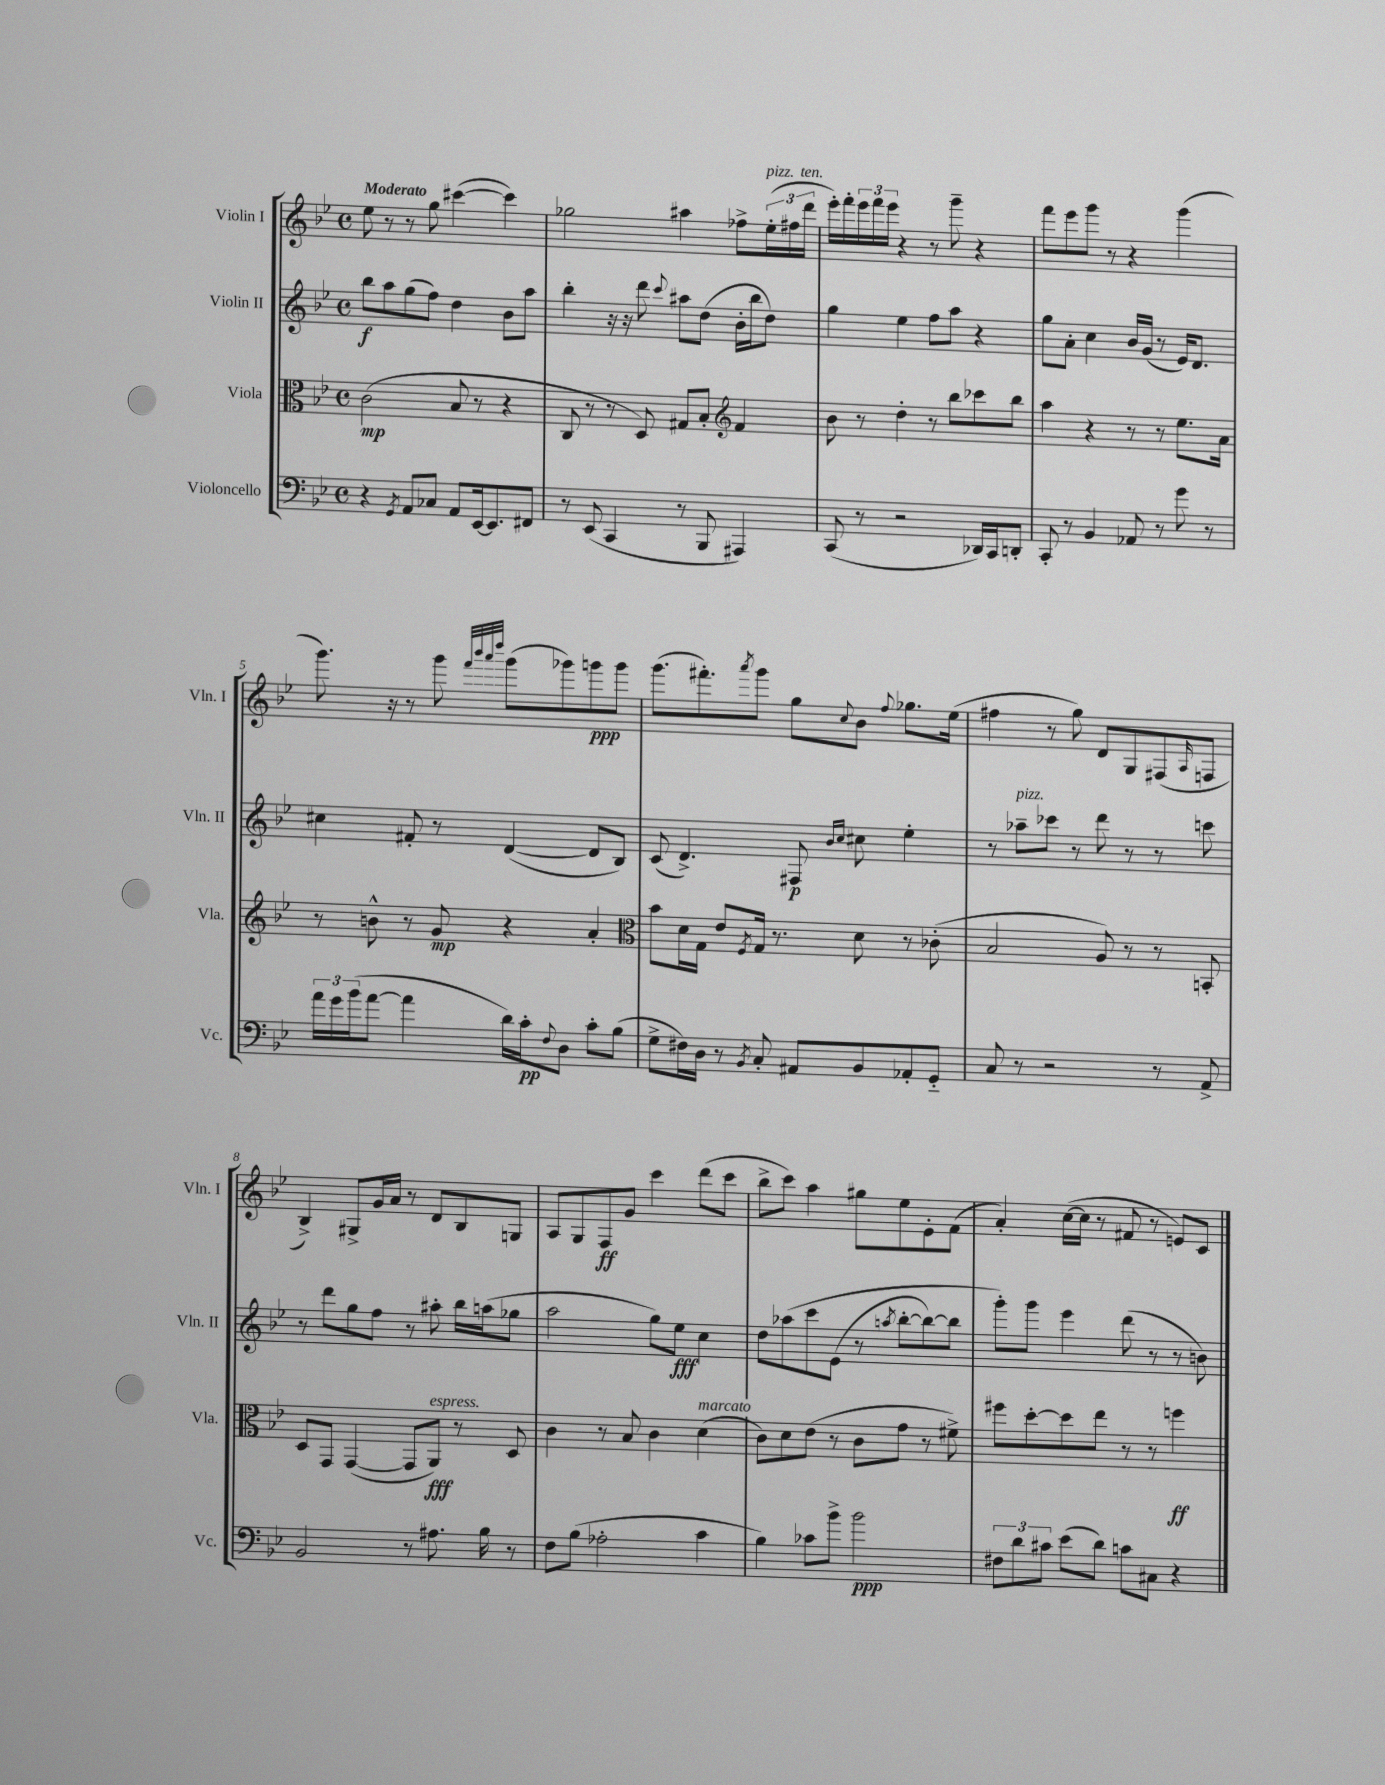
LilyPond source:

<<
\new StaffGroup <<
\new Staff = "s0" \with { instrumentName = "Violin I" shortInstrumentName = "Vln. I" } {
    \clef treble \key bes \major \defaultTimeSignature \time 4/4 \tempo "Moderato"
    ees''8 r8 r8 g''8 cis'''4~( cis'''4) |
    ges''2 ais''4 fes''8-> \tuplet 3/2 { ees''16-.^\markup { \italic "pizz." }( fis''16 d'''16^\markup { \italic "ten." } } |
    ees'''16-.) f'''16-. \tuplet 3/2 { ees'''16 f'''16 ees'''16 } r4 r8 g'''8-- r4 |
    f'''8 ees'''8 g'''8 r8 r4 g'''4( |
    g'''8.) r16 r8 g'''8 \grace { f'''32 bes'''32 a'''32 d''''32 } g'''8( ges'''8) g'''8\ppp g'''8 |
    g'''8.( fis'''8.-.) \acciaccatura { a'''8 } g'''8 g''8 \appoggiatura { c''8 } bes'8 \appoggiatura { f''8 } ges''8. ees''16( |
    fis''4 r8 g''8) d'8 g8 fis8( \grace { a16 } f8 |
    bes4->) gis8-> g'16 a'16 r8 d'8 bes8 g8 |
    a8 g8 f8\ff g'8 c'''4 d'''8( c'''8 |
    bes''8-> c'''8) a''4 gis''8 ees''8 ees'8-. f'8( |
    a'4-.) c''16~( c''16 r8 fis'8 r8 e'8) c'8 \bar "|." |
}
\new Staff = "s1" \with { instrumentName = "Violin II" shortInstrumentName = "Vln. II" } {
    \clef treble \key bes \major \defaultTimeSignature \time 4/4
    bes''8\f a''8 g''8( f''8) d''4 bes'8 a''8 |
    bes''4-. r16 r16 d'''8 \appoggiatura { c'''8 } ais''8 d''8( bes'16-. bes''16 d''8) |
    g''4 ees''4 f''8 a''8 r4 |
    g''8 a'8-. c''4 bes'16 g'16( r8 ees'16) d'8. |
    cis''4 fis'8-. r8 d'4~( d'8 bes8) |
    c'8( d'4.->) fis8\p \grace { bes'16 c''16 } cis''8 ees''4-. |
    r8 aes''8--^\markup { \italic "pizz." } ces'''8 r8 d'''8 r8 r8 c'''8 |
    r8 d'''8 g''8 f''8 r8 ais''8-. bes''16 a''16( ges''8 |
    a''2 g''8) ees''8\fff c''4 |
    d''8 aes''8\( c'''8 ees'8( r8 \acciaccatura { a''8 } bes''8~-. bes''8~) bes''8 |
    g'''8-.\) g'''8 ees'''4 d'''8( r8 r8 b'8) \bar "|." |
}
\new Staff = "s2" \with { instrumentName = "Viola" shortInstrumentName = "Vla." } {
    \clef alto \key bes \major \defaultTimeSignature \time 4/4
    c'2\mp( bes8 r8 r4 |
    c8 r8 r8 d8) gis8 bes8-. \clef treble f'4 |
    bes'8 r8 d''4-. r8 bes''8 ces'''8 bes''8 |
    a''4 r4 r8 r8 ees''8. a'16 |
    r8 b'8-^ r8 g'8\mp r4 a'4-. |
    \clef alto bes'8 d'16 g16 ees'8 \acciaccatura { f8 } g16 r8. d'8 r8 ces'8-.( |
    bes2 a8) r8 r8 b,8-. |
    d8 g,8 g,4~( g,8 a,8\fff^\markup { \italic "espress." }) r8 d8 |
    c'4 r8 bes8 c'4 d'4^\markup { \italic "marcato" }( |
    c'8) d'8 ees'8( r8 c'8 g'8 r8 fis'8->) |
    fis''8 d''8~-. d''8 ees''8 r8 r8 f''4\ff \bar "|." |
}
\new Staff = "s3" \with { instrumentName = "Violoncello" shortInstrumentName = "Vc." } {
    \clef bass \key bes \major \defaultTimeSignature \time 4/4
    r4 \acciaccatura { g,8 } a,8 ces8 a,8 ees,16~ ees,8. fis,8 |
    r8 ees,8( c,4 r8 bes,,8 ais,,4) |
    c,8( r8 r2 des,16) c,16 d,8-. |
    c,8-. r8 bes,4 aes,8 r8 g'8 r8 |
    \tuplet 3/2 { a'16 g'16 bes'16( } a'8~ a'4 d'16) c'16-.\pp \appoggiatura { f8 } d8 c'8-. bes8( |
    g8-> fis16) d16 r8 \acciaccatura { bes,8 } c8-. ais,8 bes,8 aes,8-. g,8-_ |
    c8 r8 r2 r8 a,8-> |
    bes,2 r8 ais8. bes16 r8 |
    f8 bes8( aes2-. c'4 |
    bes4) ces'8 bes'8-> bes'2\ppp |
    \tuplet 3/2 { fis8 d'8 cis'8 } ees'8( d'8) c'8 cis8 r4 \bar "|." |
}
>>
>>
